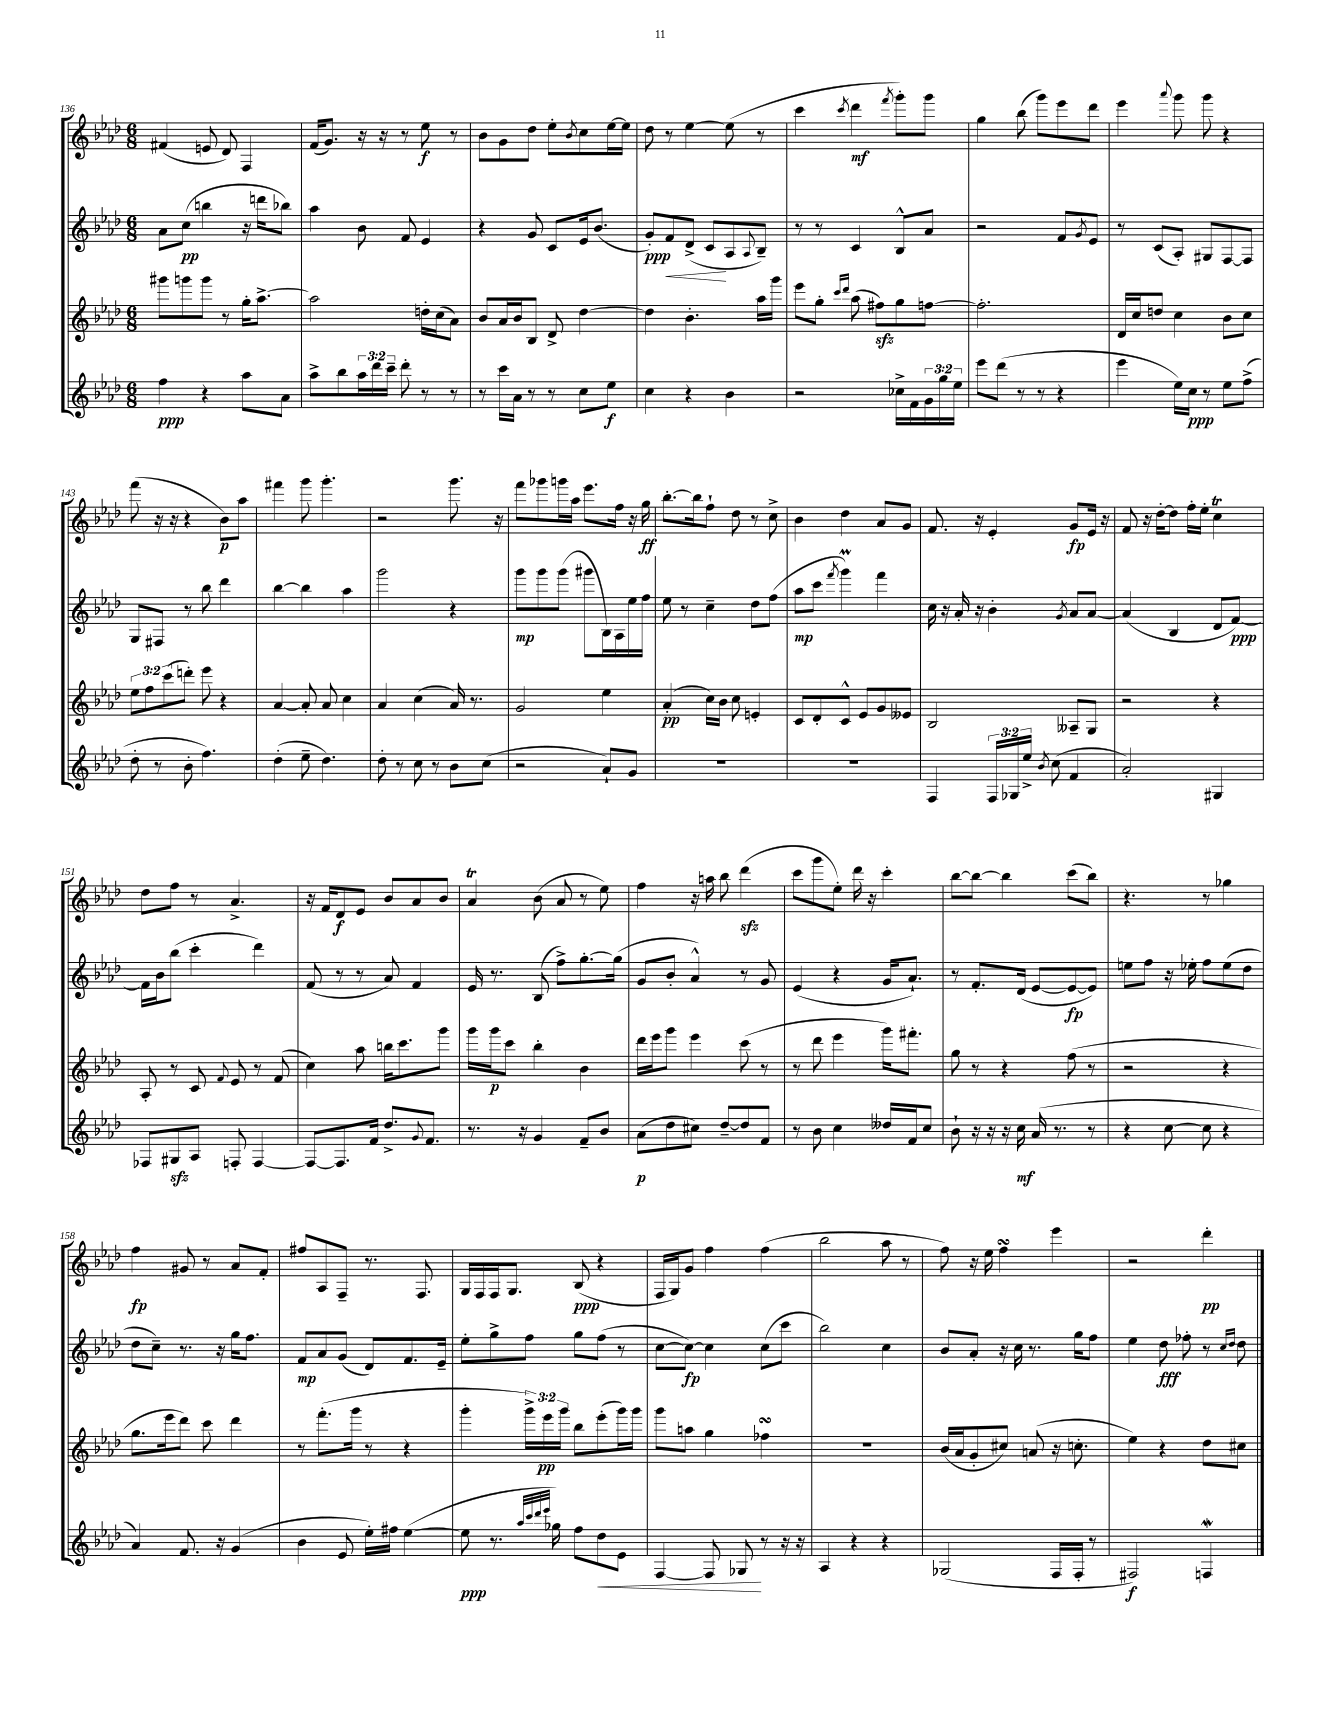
<<
\new StaffGroup <<
\new Staff = "s0" {
    \clef treble \key aes \major \numericTimeSignature \time 6/8
    fis'4( e'8 des'8) f4 |
    f'16( g'8.) r16 r16 r8 ees''8\f r8 |
    bes'8 g'8 des''8 ees''8-. \acciaccatura { bes'8 } c''8 ees''16~ ees''16 |
    des''8 r8 ees''4~ ees''8( r8 |
    c'''4 \acciaccatura { c'''8 } des'''4\mf \acciaccatura { f'''8 } g'''8-.) g'''8 |
    g''4 bes''8( g'''8) ees'''8 des'''8 |
    ees'''4 \appoggiatura { aes'''8 } g'''8 g'''8 r4 |
    f'''8( r16 r16 r4 bes'8\p) aes''8 |
    fis'''4 g'''8 g'''4.-. |
    r2 g'''8. r16 |
    f'''8 ges'''8 g'''16 aes''16 ees'''8. f''16 r16 g''16\ff |
    bes''8.~-. bes''16 f''8-! des''8 r8 c''8-> |
    bes'4 des''4 aes'8 g'8 |
    f'8. r16 ees'4-. g'8\fp ees'16 r16 |
    f'8 r16 des''16~-. des''8 f''16-. ees''16-. c''4\trill |
    des''8 f''8 r8 aes'4.-> |
    r16 f'16 des'8\f ees'8 bes'8 aes'8 bes'8 |
    aes'4\trill bes'8( aes'8 r8 ees''8) |
    f''4 r16 a''16 bes''8 des'''4\sfz( |
    c'''8 g'''8 ees''8-.) des'''16 r16 c'''4-. |
    bes''8~ bes''8~ bes''4 c'''8( bes''8) |
    r4. r8 ges''4 |
    f''4\fp gis'8 r8 aes'8 f'8-. |
    fis''8 aes8 f8-- r8. f8. |
    g16 f16 f16 g8. bes8\ppp( r4 |
    f16 g16) g'8 f''4 f''4( |
    bes''2 aes''8 r8 |
    f''8) r16 ees''16 f''4\turn ees'''4 |
    r2 des'''4-.\pp \bar "|." |
}
\new Staff = "s1" {
    \clef treble \key aes \major \numericTimeSignature \time 6/8
    aes'8 c''8\pp( b''4 r16 d'''16 bes''8) |
    aes''4 bes'8 f'8 ees'4 |
    r4 g'8 c'8 ees'16 bes'8.( |
    g'8-.\ppp) f'8\< des'8->( c'8\! aes8 \appoggiatura { aes8 } bes8--) |
    r8 r8 c'4 bes8-^ aes'8 |
    r2 f'8 \acciaccatura { g'8 } ees'8 |
    r8 c'8( aes8-.) gis8 f8~ f8 |
    g8 fis8 r8 bes''8 des'''4 |
    bes''4~ bes''4 aes''4 |
    g'''2 r4 |
    g'''8\mp g'''8 g'''8( gis'''8 bes16) aes16 ees''16 f''16 |
    ees''8 r8 c''4-- des''8 f''8( |
    aes''8\mp c'''8 \acciaccatura { f'''8 } g'''4\prall) f'''4 |
    c''16 r16 aes'16-. r16 bes'4-. \acciaccatura { g'8 } aes'8 aes'8~ |
    aes'4( bes4 des'8 f'8~\ppp) |
    f'16 bes'16 bes''8( c'''4-. des'''4) |
    f'8( r8 r8 aes'8) f'4 |
    ees'16 r8. bes8( f''8->) g''8.~-. g''16( |
    g'8 bes'8-. aes'4-^) r8 g'8 |
    ees'4( r4 g'16 aes'8.-!) |
    r8 f'8.-. des'16( ees'8~ ees'8~\fp ees'8) |
    e''8 f''8 r16 ees''16-. f''8 ees''8( des''8 |
    des''8 c''8--) r8. r16 g''16 f''8. |
    f'8\mp aes'8 g'8( des'8) f'8. ees'16-- |
    ees''8-. g''8-> f''8 g''8 f''8( r8 |
    c''8~ c''8~\fp) c''4 c''8( c'''8 |
    bes''2) c''4 |
    bes'8 aes'8-. r16 c''16 r8. g''16 f''8 |
    ees''4 des''8\fff fes''8-. r8 \grace { c''16 des''16 } des''8 \bar "|." |
}
\new Staff = "s2" {
    \clef treble \key aes \major \numericTimeSignature \time 6/8 \override Staff.TupletNumber.text = #tuplet-number::calc-fraction-text
    gis'''8 g'''8 g'''8 r8 g''16-. aes''8.~-> |
    aes''2 d''16-. c''16( aes'8) |
    bes'8 aes'16 bes'16 bes8 des'8-> des''4~ |
    des''4 bes'4.-. aes''16 g'''16 |
    ees'''8 g''8-. \grace { c'''16 des'''16 } aes''8( fis''8\sfz) g''8 f''8~ |
    f''2.-. |
    des'16 c''16 d''8 c''4 bes'8 c''8 |
    \tuplet 3/2 { ees''8 f''8 c'''8( } d'''8-.) ees'''8 r4 |
    aes'4~ aes'8-. aes'8 c''4 |
    aes'4 c''4( aes'16) r8. |
    g'2 ees''4 |
    aes'4-.\pp( c''16) bes'16 c''8 e'4-. |
    c'8 des'8-. c'8-^ ees'8 g'8 eeses'8 |
    bes2 aeses8-- g8 |
    r2 r4 |
    aes8-. r8 c'8 \appoggiatura { f'8 } ees'8 r8 f'8( |
    c''4) aes''8 b''16 c'''8. g'''8 |
    g'''16 g'''16\p c'''8 bes''4-. bes'4 |
    des'''16 ees'''16 g'''8 ees'''4 c'''8( r8 |
    r8 des'''8 ees'''4 g'''16) fis'''8.-. |
    g''8 r8 r4 f''8( r8 |
    r2 r4 |
    g''8. ees'''16 des'''8) c'''8 des'''4 |
    r8 f'''8.-.( g'''16 r8 r4 |
    g'''4-. \tuplet 3/2 { g'''16->) ees'''16\pp g'''16 } bes''8 ees'''8-.( g'''16) g'''16 |
    g'''8 a''8 g''4 fes''4\turn |
    R2. |
    bes'16( aes'16 g'8-. cis''8) a'8( r16 c''8.-. |
    ees''4) r4 des''8 cis''8 \bar "|." |
}
\new Staff = "s3" {
    \clef treble \key aes \major \numericTimeSignature \time 6/8 \override Staff.TupletNumber.text = #tuplet-number::calc-fraction-text
    f''4\ppp r4 aes''8 aes'8 |
    aes''8-> bes''8 \tuplet 3/2 { aes''16 des'''16 c'''16-- } des'''8-. r8 r8 |
    r8 c'''16 aes'16 r8 r8 c''8 ees''8\f |
    c''4 r4 bes'4 |
    r2 ces''16-> f'16 \tuplet 3/2 { g'16 g''16 ees''16 } |
    ees'''8 des'''8( r8 r8 r4 |
    ees'''4 ees''16) c''16\ppp r8 ees''8 f''8->( |
    des''8-. r8 bes'8-. f''4.) |
    des''4-.( ees''8-- des''4.) |
    des''8-. r8 c''8 r8 bes'8 c''8( |
    r2 aes'8-!) g'8 |
    R2. |
    R2. |
    f4 \tuplet 3/2 { f16 ges16 ees''16-> } \acciaccatura { bes'8 } c''8( f'4 |
    aes'2-.) gis4 |
    fes8 gis8\sfz aes8 f8-. f4~ |
    f8~ f8. f'16 des''8.-> \appoggiatura { g'8 } f'8. |
    r8. r16 g'4 f'8-- bes'8 |
    aes'8\p( des''8 cis''8) des''8~-- des''8 f'8 |
    r8 bes'8 c''4 deses''16 f'16 c''8 |
    bes'8-! r16 r16 r16 c''16\mf aes'16( r8. r8 |
    r4 c''8~ c''8 r4 |
    aes'4) f'8. r16 g'4( |
    bes'4 ees'8 ees''16-.) fis''16 ees''4~( |
    ees''8\ppp r8. \grace { aes''32 c'''32 des'''32 ees'''32 } ges''16) f''8 des''8\< ees'8 |
    f4~ f8 ges8\! r8 r16 r16 |
    aes4 r4 r4 |
    ges2( f16 f16-. r8 |
    fis2\f) f4\mordent \bar "|." |
}
>>
>>
\layout { \context { \Score currentBarNumber = #136 } }
